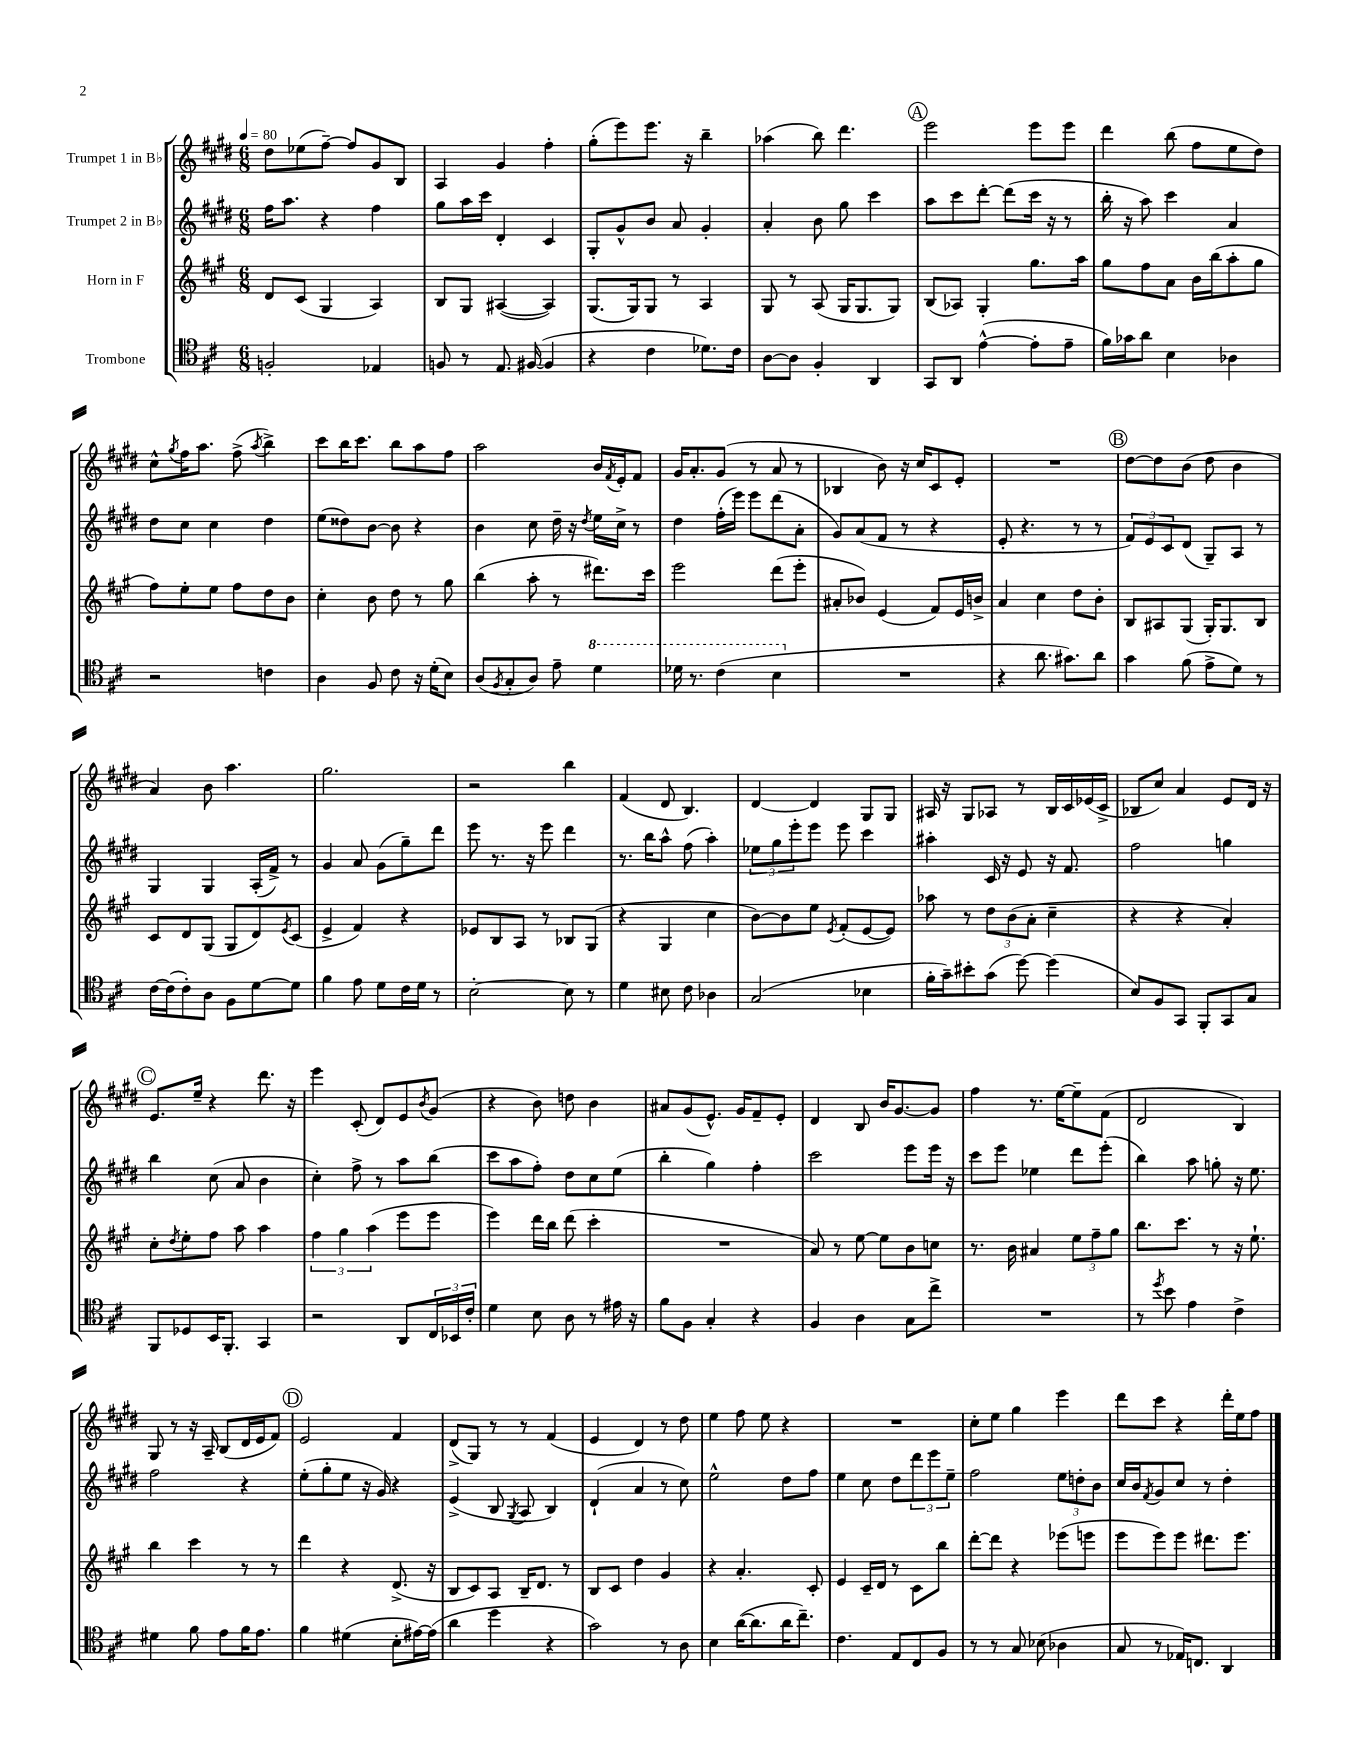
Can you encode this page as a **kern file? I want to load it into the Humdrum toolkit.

**kern	**kern	**kern	**kern
*part4	*part3	*part2	*part1
*staff4	*staff3	*staff2	*staff1
*I"Trombone	*I"Horn in F	*I"Trumpet 2 in B♭	*I"Trumpet 1 in B♭
*clefC4	*clefG2	*clefG2	*clefG2
*k[f#c#]	*k[f#c#g#]	*k[f#c#g#d#]	*k[f#c#g#d#]
*M6/8	*M6/8	*M6/8	*M6/8
*MM80	*MM80	*MM80	*MM80
=1	=1	=1	=1
2Fn'/	8d/L	16ff#\KL	8dd#\L
.	.	8.aa\J	.
.	(8c#/J	.	(8ee-X\
.	4G#/	4r	[8ff#~\J)
.	.	.	8ff#/L]
4E-X/	4A/)	4ff#\	8g#/
.	.	.	8B/J
=2	=2	=2	=2
8Fn/	8B/L	8gg#\L	4A/
8r	8G#/J	16aa\L	.
.	.	16ccc#\JJ	.
8.E/	([4A#X/	4d#'/	4g#/
([16F#X/	.	.	.
4F#/]	4A#/])	4c#/	4ff#'\
=3	=3	=3	=3
4r	(8.G#/L	8G#'/L	(8gg#'\L
.	.	8g#^^/	8eee\)
.	16G#/k)	.	.
4c#\	8G#/J	8b/J	8.eee\J
.	8r	8a/	.
.	.	.	16r
8.d-X\L)	4A/	4g#'/	4bb~\
16c#\Jk	.	.	.
=4	=4	=4	=4
[8A\L	8G#/	4a'/	(4aa-X\
8A\J]	8r	.	.
4F#'/	(8A/	8b\	8bb\)
.	16G#/KL	8gg#\	4.ddd#\
.	8.G#/	.	.
4AA/	.	4ccc#\	.
.	8G#/J)	.	.
!!LO:REH:place=s1:t=A
=5	=5	=5	=5
8GG/L	(8B/L	8aa\L	2eee\
8AA/J	8A-X/J)	8ccc#\	.
([4e^^\	4G#'/	[8ddd#'\J	.
.	.	(8ddd#\L]	.
8e'\L]	8.gg#\L	16ccc#\Jk	8eee\L
.	.	16r	.
8e~\J	.	8r	8eee\J
.	16aa\Jk	.	.
=6	=6	=6	=6
16f#\LL)	8gg#\L	16bb'\	4ddd#\
16g-X\J	.	16r	.
8a\J	8ff#\	8aa\)	.
4B\	8a\J	4ccc#\	(8bb\
.	16b\LL	.	8ff#\L
.	(16bb\J	.	.
4A-X\	8aa'\	4a/	8ee\
.	8gg#\J	.	8dd#\J)
!!LO:LB:g=z
=7	=7	=7	=7
2r	8ff#\L)	8dd#\L	8cc#^^\L
.	.	.	8qgg#/
.	8ee'\	8cc#\J	16ff#\K
.	.	.	8.aa\J
.	8ee\J	4cc#\	.
.	8ff#\L	.	(8ff#^\
.	.	.	8qaa/
4cn\	8dd\	4dd#\	4bb^\)
.	8b\J	.	.
=8	=8	=8	=8
4A\	4cc#'\	(8ee\L	8ccc#\L
.	.	8dd##X\)	16bb\K
.	.	.	8.ccc#\J
8F#/	8b\	[8b\J	.
8c#\	8dd\	8b\]	8bb\L
16r	8r	4r	8aa\
(16d'\KL	.	.	.
8B\J)	8gg#\	.	8ff#\J
=9	=9	=9	=9
(8A/L	(4bb\	4b\	2aa\
8qF#/	.	.	.
8G'/	.	.	.
8A/J)	8aa'\	8cc#\	.
8e~\	8r	16dd#~\	.
.	.	16r	.
.	.	8qdd#/	.
*8va	*	*	*
4dd\	8.ddd#X\L)	16ee\LL	16b/LL
.	.	.	8qf#/
.	.	16cc#^\JJ	16e'/J
.	.	8r	8f#/J
.	16ccc#\Jk	.	.
=10	=10	=10	=10
16dd-X\	2eee\	4dd#\	16g#/KL
8.r	.	.	8.a'/
(4cc#\	.	(16ff#'\LL	(8g#/J
.	.	16eee\JJ)	.
.	.	8eee\L	8r
4b\	(8ddd\L	(8ddd#\	8a/
.	8eee'\J	8a'\J	8r
=11	=11	=11	=11
*X8va	*	*	*
2.r	8a#X'/L	8g#/L)	4B-X/
.	8b-X/J)	(8a/	.
.	(4e/	8f#/J	8b\)
.	.	8r	16r
.	.	.	16cc#/KL
.	8f#/L)	4r	8c#/
.	16e/L	.	8e'/J
.	16bn^/JJ	.	.
=12	=12	=12	=12
4r	4a/	8e'/	2.r
.	.	4.r	.
8.a\	4cc#\	.	.
8.g#X\L)	.	.	.
.	8dd\L	8r	.
8a\J	8b'\J	8r	.
!!LO:REH:place=s1:t=B
=13	=13	=13	=13
4g\	8B/L	12f#/L)	[8dd#\L
.	.	12e/	.
.	8A#X/	.	8dd#\]
.	.	12c#/	.
(8f#\	(8G#/J	(8d#/J	(8b\J
8e^\L	16G#'/KL)	8G#~/L)	8dd#\
.	8.G#/	.	.
8d\J)	.	8A/J	4b\
8r	8B/J	8r	.
!!LO:LB:g=z
=14	=14	=14	=14
[16c#\LL	8c#/L	4G#/	4a/)
(16c#\J]	.	.	.
8c#'\)	8d/	.	.
8A\J	(8G#/J	4G#/	8b\
8F#\L	8G#/L	.	4.aa\
[8d\	8d/)	(16A'/LL	.
.	.	16f#^/JJ)	.
.	8qe/	.	.
8d\J]	(8c#/J	8r	.
=15	=15	=15	=15
4f#\	4e^/	4g#/	2.gg#\
8e\	4f#/)	8a/	.
8d\L	.	(8g#\L	.
16c#\L	4r	8gg#~\)	.
16d\JJ	.	.	.
8r	.	8ddd#\J	.
=16	=16	=16	=16
[2B'\	8e-X/L	8eee\	2r
.	8B/	8.r	.
.	8A/J	.	.
.	.	16r	.
.	8r	8eee\	.
8B\]	8B-X/L	4ddd#\	4bb\
8r	(8G#/J	.	.
=17	=17	=17	=17
4d\	4r	8.r	(4f#/
.	.	16bb\KL	.
8B#X\	4G#/	8aa^^\J	8d#/
8c#\	.	(8ff#\	4.B/)
4A-X\	4cc#\	4aa'\)	.
=18	=18	=18	=18
(2G/	[8b\L)	12ee-X\L	[4d#/
.	.	12gg#\	.
.	8b\]	.	.
.	.	12eee'\	.
.	8ee\J	8eee\J	4d#/]
.	8qe/	.	.
.	(8f#'/L	8eee\	.
4B-X\	[8e/	4ccc#\	8G#/L
.	8e/J])	.	8G#/J
=19	=19	=19	=19
16f#'\LL	8aa-X\	4aa#X'\	16A#X/
16g~\J)	.	.	16r
8b#X'\	8r	.	8G#/L
(8g\J	12dd\L	16c#/	8A-X/J
.	.	16r	.
.	(12b\	.	.
[8dd\)	.	8e/	8r
.	12a'\J	.	.
(4dd\]	4cc#~\	16r	16B/LL
.	.	8.f#/	16c#/
.	.	.	(16e-X/
.	.	.	16c#^/JJ
=20	=20	=20	=20
8B/L)	4r	2ff#\	8B-X/L
8F#/	.	.	8cc#/J)
8GG/J	4r	.	4a/
8FF#'/L	.	.	.
8GG/	4a'/)	4ggn\	8e/L
8G/J	.	.	16d#/Jk
.	.	.	16r
!!LO:LB:g=z
!!LO:REH:place=s1:t=C
=21	=21	=21	=21
8FF#/L	8cc#'\L	4bb\	8.e/L
.	8qdd/	.	.
8D-X/	8ee'\	.	.
.	.	.	16ee~/Jk
16BB/K	8ff#\J	(8cc#\	4r
8.FF#'/J	.	.	.
.	8aa\	8a/	.
4GG/	4aa\	4b\	8.ddd#\
.	.	.	16r
=22	=22	=22	=22
2r	6ff#\	4cc#'\)	4eee\
.	6gg#\	.	.
.	.	8ff#^\	(8c#'/
.	(6aa\	.	.
.	.	8r	8d#/L)
8AA/L	8eee\L	8aa\L	8e/
.	.	.	8qb/
24C#/L	8eee\J	(8bb\J	(8g#/J
24BB-X/	.	.	.
24c#'/JJ	.	.	.
=23	=23	=23	=23
4d\	4eee\)	8ccc#\L	4r
.	.	8aa\	.
8B\	16ddd\LL	8ff#'\J)	8b\)
.	16bb\JJ	.	.
8A\	(8ddd\	8dd#\L	8ddn\
8r	4ccc#'\	8cc#\	4b\
16e#X\	.	(8ee\J	.
16r	.	.	.
=24	=24	=24	=24
8f#\L	2.r	4bb'\	8a#X/L
8F#\J	.	.	(8g#/
4G'/	.	4gg#\)	8.e^^/J)
.	.	.	16g#/KL
4r	.	4ff#'\	8f#~/
.	.	.	8e'/J
=25	=25	=25	=25
4F#/	8a/)	2ccc#\	4d#/
.	8r	.	.
4A\	[8ee\	.	8B/
.	8ee\L]	.	16b/KL
.	.	.	[8.g#/
8G\L	8b\	8eee\L	.
8cc#^\J	8ccn\J	16eee\Jk	8g#/J]
.	.	16r	.
=26	=26	=26	=26
2.r	8.r	8ccc#\L	4ff#\
.	.	8eee\J	.
.	16b\	.	.
.	4a#X/	4ee-X\	8.r
.	.	.	[16ee\KL
.	12ee\L	8ddd#\L	8ee~\]
.	12ff#~\	.	.
.	.	(8eee'\J	(8f#\J
.	12gg#\J	.	.
=27	=27	=27	=27
8r	8.bb\L	4bb\)	2d#/
8qdd/	.	.	.
8b\	.	.	.
.	8.ccc#\J	.	.
4e\	.	8aa\	.
.	8r	8ggn'\	.
4c#^\	16r	16r	4B/)
.	8.ee`\	8.ee\	.
!!LO:LB:g=z
=28	=28	=28	=28
4d#X\	4bb\	2ff#\	8G#/
.	.	.	8r
8f#\	4ccc#\	.	16r
.	.	.	16A~/
8e\L	.	.	(8B/L
16f#\K	8r	4r	16d#/L
8.e\J	.	.	16e/J
.	8r	.	8f#/J)
!!LO:REH:place=s1:t=D
=29	=29	=29	=29
4f#\	4ddd\	(8ee'\L	2e/
.	.	8gg#'\	.
(4d#X\	4r	8ee\J	.
.	.	16r	.
.	.	16g#/)	.
8B'\L	(8.d^/	4r	4f#/
[16e#X\L)	.	.	.
(16e#\JJ]	16r	.	.
=30	=30	=30	=30
4a\	8B/L	(4e^/	(8d#^/L
.	8c#/)	.	8G#/J)
4dd\	8A/J	8B/	8r
.	.	8qG#/	.
.	16B~/KL	8A/	8r
.	8.d/J	.	.
4r	.	4B/)	(4f#/
.	8r	.	.
=31	=31	=31	=31
2g\)	8B/L	(4d#`/	4e/
.	8c#/J	.	.
.	4dd\	4a/	4d#/)
8r	4g#/	8r	8r
8A\	.	8cc#\)	8dd#\
=32	=32	=32	=32
4B\	4r	2ee^^\	4ee\
([16a\KL	4.a'/	.	8ff#\
8.a\]	.	.	.
.	.	.	8ee\
16a\K	.	8dd#\L	4r
8.cc#~\J)	.	.	.
.	8c#'/	8ff#\J	.
=33	=33	=33	=33
4.c#\	4e/	4ee\	2.r
.	16c#~/LL	8cc#\	.
.	16d/JJ	.	.
8E/L	8r	8dd#\L	.
8C#/	8c#\L	12ddd#\	.
.	.	12eee\	.
8F#/J	8bb\J	.	.
.	.	12ee~\J	.
=34	=34	=34	=34
8r	[8ddd'\L	2ff#\	8cc#'\L
8r	8ddd\J]	.	8ee\J
8G/	4r	.	4gg#\
(8B-X\	.	.	.
4A-X\	(8eee-X\L	12ee\L	4eee\
.	.	12ddn'\	.
.	8eeen\J	.	.
.	.	12b\J	.
=35	=35	=35	=35
8G/	8eee\L	16cc#/LL	8ddd#\L
.	.	16b/J	.
.	.	8qf#/	.
8r	8eee\)	8g#/	8ccc#\J
16E-X/KL)	8eee\J	8cc#/J	4r
8.Cn/J	.	.	.
.	8.ddd#X\L	8r	.
4AA/	.	4dd#'\	16ddd#'\LL
.	8.eee\J	.	16ee\J
.	.	.	8ff#\J
==	==	==	==
*-	*-	*-	*-
